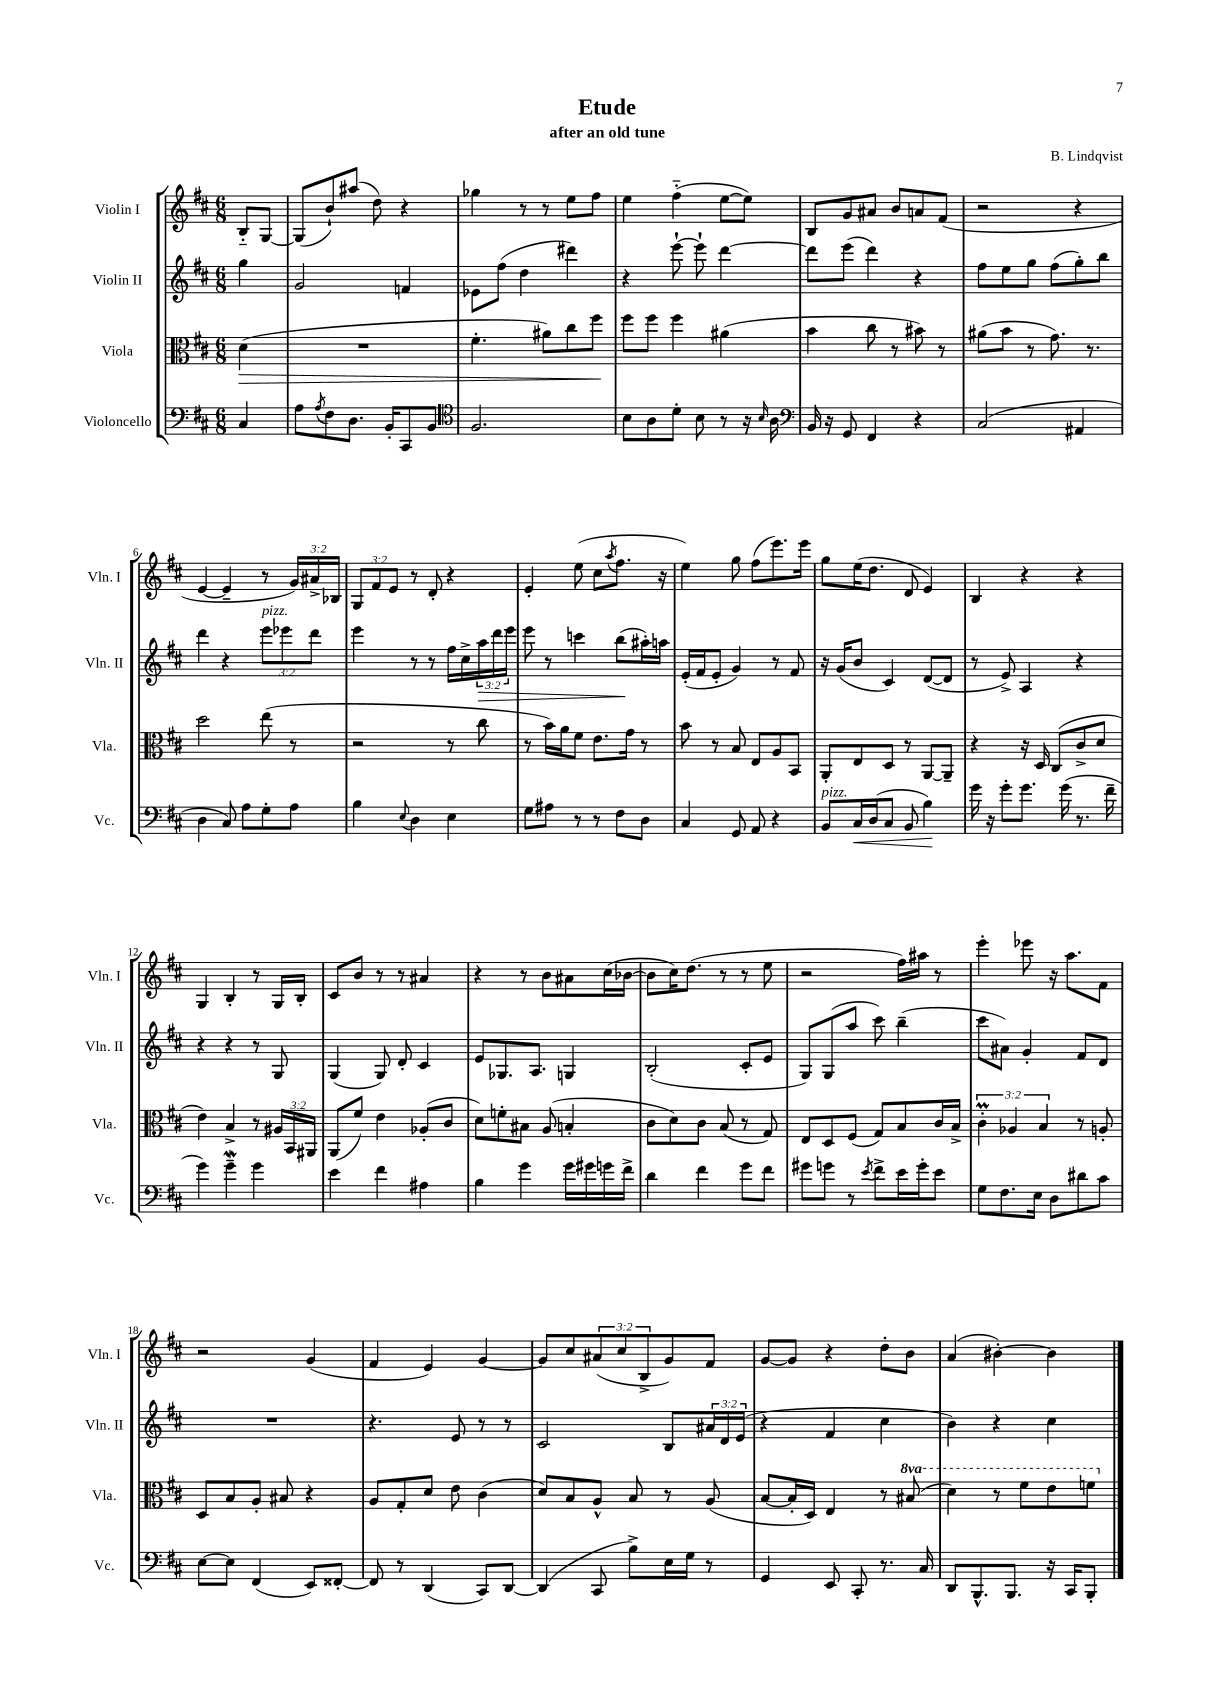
\header { title = "Etude" composer = "B. Lindqvist" subtitle = "after an old tune" }
<<
\new StaffGroup <<
\new Staff = "s0" \with { instrumentName = "Violin I" shortInstrumentName = "Vln. I" } {
    \clef treble \key d \major \numericTimeSignature \time 6/8 \override Staff.TupletNumber.text = #tuplet-number::calc-fraction-text \partial 4
    b8-_ g8~ |
    g8( b'8-!) ais''8( d''8) r4 |
    ges''4 r8 r8 e''8 fis''8 |
    e''4 fis''4-_( e''8~ e''8) |
    b8 g'8 ais'8 b'8 a'8 fis'8( |
    r2 r4 |
    e'4~ e'4-- r8 \tuplet 3/2 { g'16) ais'16-> bes16 } |
    \tuplet 3/2 { g8 fis'8 e'8 } r8 d'8-. r4 |
    e'4-. e''8( cis''8 \acciaccatura { a''8 } fis''8. r16 |
    e''4) g''8 fis''8( e'''8.) e'''16 |
    g''8 e''16( d''8. d'8 e'4) |
    b4 r4 r4 |
    g4 b4-. r8 g16 b16-. |
    cis'8 b'8 r8 r8 ais'4 |
    r4 r8 b'8 ais'8 cis''16( bes'16~ |
    bes'8 cis''16) d''8.( r8 r8 e''8 |
    r2 fis''16) ais''16 r8 |
    e'''4-. ees'''8 r16 a''8. fis'8 |
    r2 g'4( |
    fis'4 e'4) g'4~ |
    g'8 cis''8 \tuplet 3/2 { ais'8( cis''8 b8-> } g'8) fis'8 |
    g'8~ g'8 r4 d''8-. b'8 |
    a'4( bis'4~-.) bis'4 \bar "|." |
}
\new Staff = "s1" \with { instrumentName = "Violin II" shortInstrumentName = "Vln. II" } {
    \clef treble \key d \major \numericTimeSignature \time 6/8 \override Staff.TupletNumber.text = #tuplet-number::calc-fraction-text \partial 4
    g''4 |
    g'2 f'4 |
    ees'8 fis''8( d''4 dis'''4) |
    r4 e'''8~-! e'''8-! d'''4~ |
    d'''8 e'''8( d'''4) r4 |
    fis''8 e''8 g''8 fis''8( g''8-.) b''8 |
    d'''4 r4 \tuplet 3/2 { e'''8^\markup { \italic "pizz." } ees'''8 d'''8 } |
    e'''4 r8 r8 fis''16 cis''16-> \tuplet 3/2 { a''16\> d'''16 e'''16 } |
    e'''8 r8 c'''4 b''8\!( ais''16-.) a''16 |
    e'16-.( fis'16 e'8-. g'4) r8 fis'8 |
    r16 g'16( b'8 cis'4) d'8~( d'8 |
    r8 e'8->) a4 r4 |
    r4 r4 r8 g8 |
    g4( g8) d'8-. cis'4 |
    e'8 ges8. a8. g4 |
    b2-.( cis'8-. e'8 |
    g8) g8( a''8 cis'''8) b''4--( |
    cis'''8 ais'8) g'4-. fis'8 d'8 |
    R2. |
    r4. e'8 r8 r8 |
    cis'2 b8 \tuplet 3/2 { ais'16 d'16 e'16( } |
    r4 fis'4 cis''4 |
    b'4) r4 cis''4 \bar "|." |
}
\new Staff = "s2" \with { instrumentName = "Viola" shortInstrumentName = "Vla." } {
    \clef alto \key d \major \numericTimeSignature \time 6/8 \override Staff.TupletNumber.text = #tuplet-number::calc-fraction-text \set Staff.ottavationMarkups = #ottavation-simple-ordinals \partial 4
    d'4\>( |
    R2. |
    fis'4.-. ais'8) cis''8 fis''8\! |
    fis''8 fis''8 fis''4 ais'4( |
    b'4 cis''8 r8 bis'8) r8 |
    ais'8( b'8 r8 g'8.) r8. |
    d''2 e''8( r8 |
    r2 r8 cis''8 |
    r8 b'16) a'16 fis'8 e'8. g'16 r8 |
    b'8 r8 b8 e8 a8 b,8 |
    a,8-. e8 d8 r8 a,8~ a,8-- |
    r4 r16 d16 cis8( cis'8-> d'8 |
    e'4) b4-> r8 \tuplet 3/2 { ais16 b,16 ais,16 } |
    a,8( fis'8) e'4 aes8-.( cis'8 |
    d'8) f'8-. bis8 a8( b4-. |
    cis'8 d'8) cis'8 b8( r8 g8) |
    e8 d8 fis8( g8) b8 cis'16 b16-> |
    \tuplet 3/2 { cis'4-.\prall aes4 b4 } r8 a8-. |
    d8 b8 a8-. bis8 r4 |
    a8 g8-. d'8 e'8 cis'4( |
    d'8) b8 a8-^ b8 r8 a8( |
    b8~ b16-. d16) e4 r8 \ottava #1 bis'8( |
    d''4) r8 fis''8 e''8 f''8 \ottava #0 \bar "|." |
}
\new Staff = "s3" \with { instrumentName = "Violoncello" shortInstrumentName = "Vc." } {
    \clef bass \key d \major \numericTimeSignature \time 6/8 \partial 4
    cis4 |
    a8 \acciaccatura { a8 } fis8 d8. b,16-. cis,8 b,8 |
    \clef tenor fis2. |
    b8 a8 d'8-. b8 r8 r16 \grace { b16 } a16 |
    \clef bass b,16 r16 g,8 fis,4 r4 |
    cis2( ais,4 |
    d4 cis8) a8 g8-. a8 |
    b4 \appoggiatura { e8 } d4 e4 |
    g8 ais8 r8 r8 fis8 d8 |
    cis4 g,8 a,8 r4 |
    b,8^\markup { \italic "pizz." } cis16\< d16( cis8 b,8 b4\!) |
    g'16 r16 g'8-. g'8. g'16( r8. fis'16-- |
    g'4) g'4--\mordent g'4 |
    e'4 fis'4 ais4 |
    b4 g'4 g'16 gis'16 g'16 fis'16-> |
    d'4 fis'4 g'8 fis'8 |
    gis'8 g'8 r8 \acciaccatura { e'8 } fis'8-> e'16 g'16-. e'8 |
    g8 fis8. e16 d8 dis'8 cis'8 |
    e8~ e8 fis,4( e,8) fisis,8~-. |
    fisis,8 r8 d,4( cis,8) d,8~ |
    d,4( cis,8 b8->) e16 g16 r8 |
    g,4 e,8 cis,8-. r8. cis16 |
    d,8 b,,8.-^ b,,8. r16 cis,16 b,,8-. \bar "|." |
}
>>
>>
